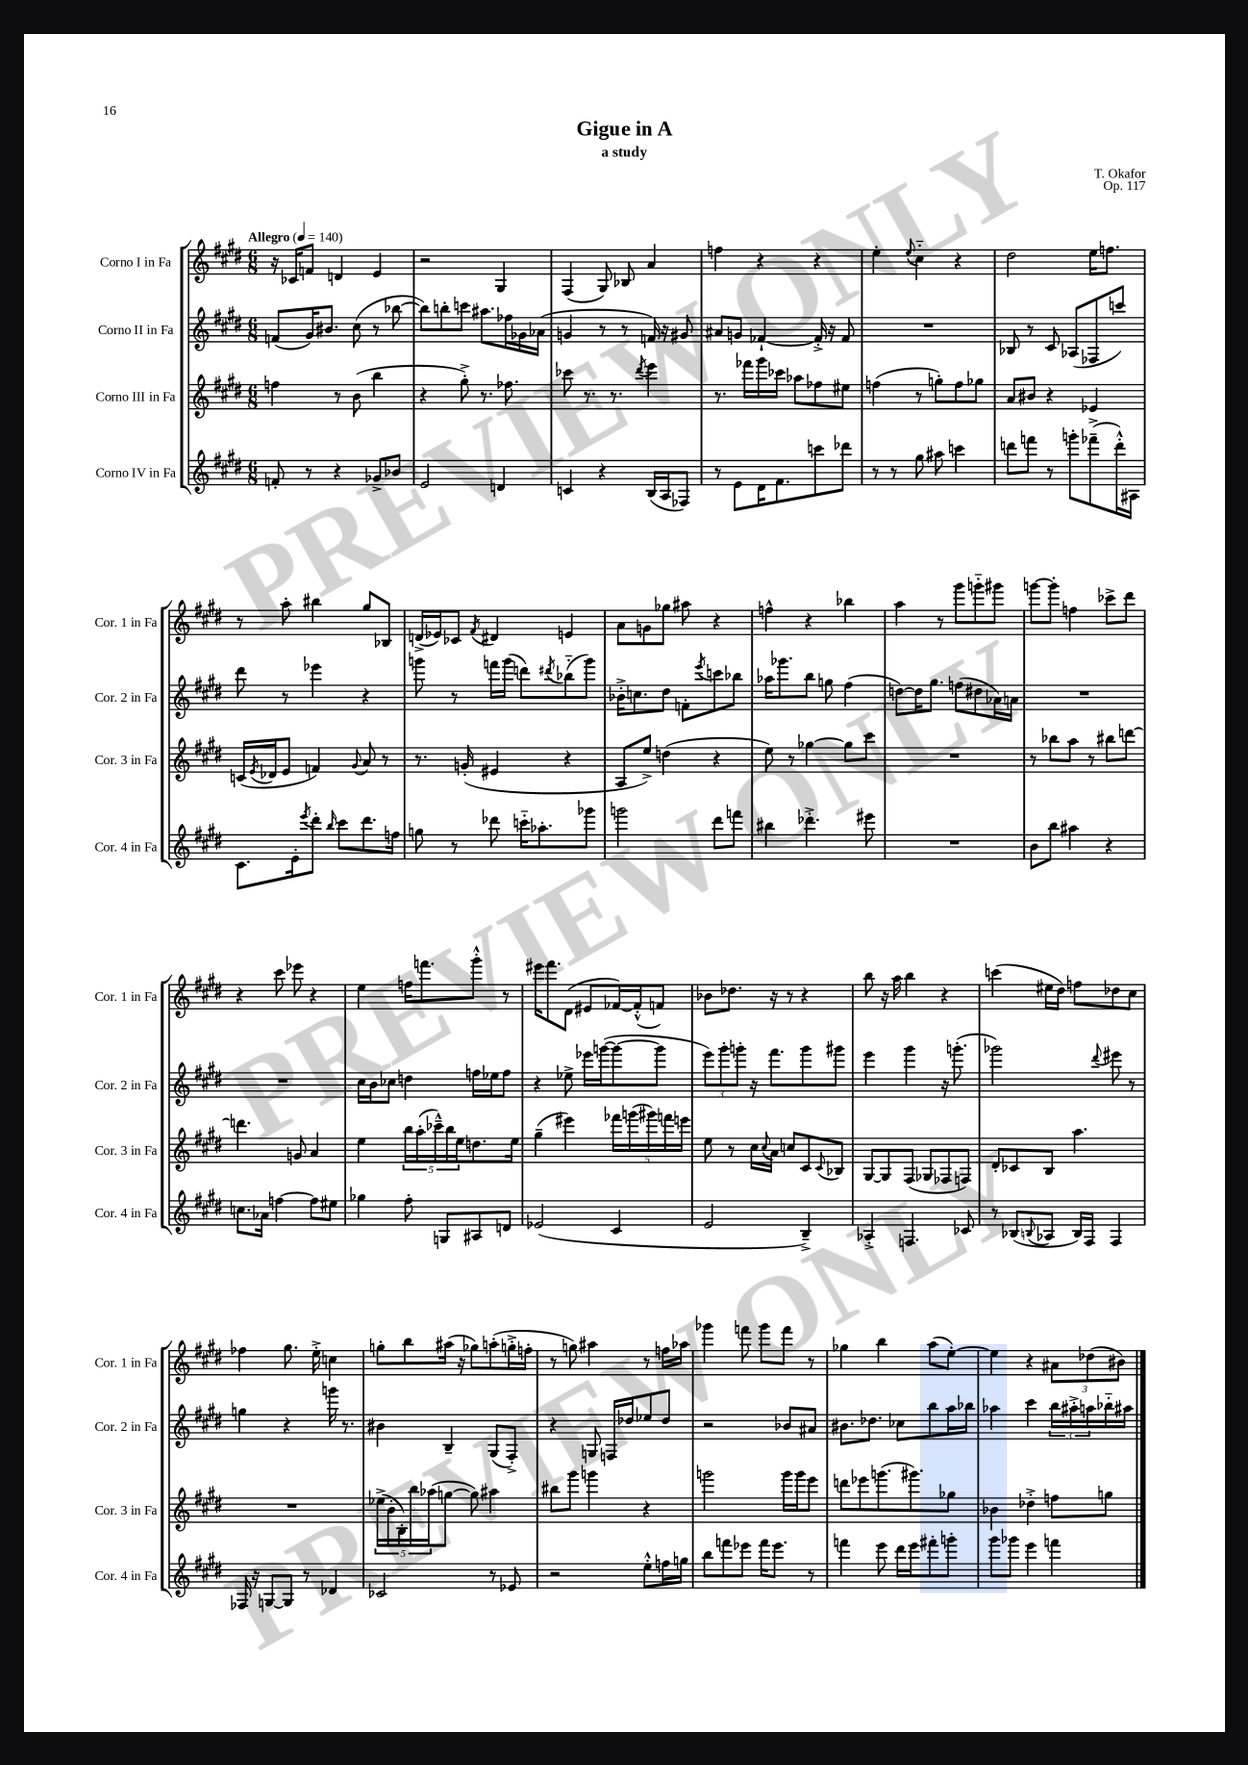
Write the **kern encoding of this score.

**kern	**kern	**kern	**kern
*staff4	*staff3	*staff2	*staff1
*clefG2	*clefG2	*clefG2	*clefG2
*k[f#c#g#d#]	*k[f#c#g#d#]	*k[f#c#g#d#]	*k[f#c#g#d#]
*M6/8	*M6/8	*M6/8	*M6/8
*MM140	*MM140	*MM140	*MM140
8f'/	4ff\	(8f/L	16r
.	.	.	16c-/LK
8r	.	16g#/K)	8f/J
.	.	8.b#/J	.
4r	8r	.	4d/
.	(8b\	(8cc#\	.
8g-^/L	4bb\	8r	4e/
8b-/J	.	[8bb-\	.
=	=	=	=
2e/	4r	8bb-\]L)	2r
.	.	8bb'\	.
.	8gg#'^\)	8ccc\J	.
.	8.r	8.aa#\L	.
4d/	.	.	4G#/
.	8.ff-\	16ff-\L	.
.	.	16g-\	.
.	.	(16a-\JJ	.
=	=	=	=
4c/	8ccc-\	4g/	(4F#/
.	8.r	.	.
4r	.	8r	8G#/)
.	8.r	.	.
.	.	8r	8B-/
.	8qddd#/	.	.
(16B/LL	4eee\	16f/)	4a/
16A/J	.	16r	.
8F-/J)	.	8g#/	.
=	=	=	=
8r	8.r	8a#/L	4ff\
8e\L	.	8g/J	.
.	16fff-\LL	.	.
16d#\K	16ggg#\	[4f-`/	4r
8.f#\	16ccc-\JJ	.	.
.	8aa-\L	.	.
8ccc\	8ff-\	16f-'^/]	4r
.	.	16r	.
8ddd-\J	8ee#\J	8f-/	.
=	=	=	=
8r	(4ff\	2.r	4ee'\
8r	.	.	.
.	.	.	8qqee/
8gg#\	8r	.	4cc#'~\
8aa#\	8gg'\L)	.	.
4ccc\	8ff\	.	4r
.	8gg-\J	.	.
=	=	=	=
8ddd\L	8a/L	8B-/	2dd#\
8fff\J	8b#/J	8r	.
8r	4r	8c#/	.
8ggg'\L	.	(8A-/L	.
(8fff-~^\	4e-/	8F-/	16ee\LK
.	.	.	8.ff\J
16ddd'^^\L)	.	8ccc/J)	.
16A#\JJ	.	.	.
=	=	=	=
8.c#\L	(16c/LL	8ddd#\	8r
.	8qe/	.	.
.	16d-/J	.	.
.	8e/J	8r	8aa'\
16e'\k	.	.	.
8qeee/	.	.	.
8ddd#'\J	4f/)	4eee-\	4bb#\
16qqbb/	.	.	.
8ccc#\L	.	.	.
.	8qqg#/	.	.
8.ddd#\	8a/	4r	8gg#/L
.	8r	.	8B-/J
16ff\Jk	.	.	.
=	=	=	=
8gg\	8.r	8ggg\	(16d^/LL
.	.	.	16e-/J)
8r	.	8r	8c-/J
.	(16g'/	.	.
.	.	.	8qf#/
8ddd-\	4e#/	16fff\LL	4d#/
.	.	(16ggg\JJ	.
16ccc'~\LK	.	8ddd\L)	.
8.aa-'\	.	.	.
.	.	8qddd#/	.
.	4r	(8bb-'~\	4e/
8ggg-\J	.	8ggg\J)	.
=	=	=	=
2ggg\	8A/L	16b-'^\LK	8a\L
.	.	8.cc\	.
.	8ee^/J)	.	8g\
.	(4dd\	8dd#\J	8gg-\J
.	.	8f'\L	8aa#\
.	.	8qeee/	.
8ddd#\L	4r	8ccc\	4r
8fff\J	.	8bb-\J	.
=	=	=	=
4bb#\	8ee\)	16aa-\LK	4ff^^\
.	.	8.ggg-\	.
.	8r	.	.
4.ddd-'^\	[4gg-\	8bb\J	4r
.	.	8gg\	.
.	8gg-\]L	(4ff#\	4bb-\
8eee#\	8ccc#\J	.	.
=	=	=	=
2.r	2.r	[8dd\L)	4aa\
.	.	16dd\]K	.
.	.	8.gg#\J	.
.	.	.	8r
.	.	(8ff\L	8ggg#\L
.	.	8dd#\	8ggg'~\
.	.	16a-\L)	8ggg#\J
.	.	16a\JJ	.
=	=	=	=
8b\L	8r	2.r	[8ggg\L
8bb\J	8bb-\L	.	8ggg'\]J
4aa#\	8aa\J	.	4ff\
.	8r	.	.
4r	8bb#\L	.	8ccc-^\L
.	[8ddd\J	.	8ddd#\J
=	=	=	=
8.cc\L	4.ddd\]	2.r	4r
16a-\Jk	.	.	.
[4ff\	.	.	8ccc#\
.	8g/	.	8eee-\
8ff\]L	4a/	.	4r
8ee#\J	.	.	.
=	=	=	=
4gg-\	4ee\	16cc#\LL	4ee\
.	.	16b\J	.
.	.	8cc-\J	.
8ff#'\	20bb\LL	4dd\	16ff\LK
.	(20aa'\	.	.
.	.	.	8.fff\
.	20ccc-~^^\)	.	.
8G/L	.	.	.
.	20bb\	.	.
.	20ee\J	.	.
8A#/	8.dd\	16ff\LL	8ggg#'^^\J
.	.	16ee-\J	.
8d/J	.	8ff\J	8r
.	16ee\Jk	.	.
=	=	=	=
(2e-/	(4gg#~\	4r	16eee#\LK
.	.	.	8.fff#\
.	4eee#\)	8ee-^\	(8d#\J
.	.	16eee-\LL	8e#/L
.	.	([16ggg\J	.
4c#/	20fff-\LL	8ggg\_	[16f-/L)
.	(20ggg\	.	.
.	.	.	(16f-'^^/]J
.	20ggg#\)	.	.
.	.	8ggg\]J	8f/J)
.	20fff\	.	.
.	20eee\JJ	.	.
=	=	=	=
2e/	8ee\	12eee\L)	8b-\L
.	.	12ggg#'\	.
.	8r	.	8.dd-\J
.	.	12ggg'\J	.
.	16cc#\LL	16r	.
.	8qqcc#/	.	.
.	16a\JJ	8.fff#\L	16r
.	8cc/L	.	8r
4B~^/)	8c#/	8ggg\	4r
.	8qqc#/	.	.
.	8B-/J	8ggg#\J	.
=	=	=	=
4A-'^/	[8G#/L	4eee\	8bb\
.	8G#/]	.	16r
.	.	.	16aa\
4.F/	(8F#/J	4ggg#\	4bb\
.	8G-/L	.	.
.	8F-/	16r	4r
.	.	(8.ggg'\	.
8c-/	8F/J)	.	.
=	=	=	=
8r	8d#'/L	2ggg-\)	(4ccc\
(8B-/L	8c-/	.	.
8qqB/	.	.	.
8A-/J	8B/J	.	16ee#\LL
.	.	.	16dd#\JJ)
16B/LL)	4.aa\	.	8ff\L
16F#/JJ	.	.	.
.	.	8qqddd#/	.
4F#/	.	8eee#\	8dd-\
.	.	8r	8cc#\J
=	=	=	=
16F-/	2.r	4gg\	4ff-\
16r	.	.	.
[8G/L	.	.	.
8G/]J	.	4r	8.gg#\
8r	.	.	.
.	.	.	16ee'^\
4d-/	.	16ggg\	4cc\
.	.	8.r	.
=	=	=	=
2c-/	(20ee-^\LL	4b#\	8gg'\L
.	20b'\	.	.
.	20B'\)	.	.
.	.	.	8bb\
.	20bb\	.	.
.	(20aa-\J	.	.
.	[8gg\J	4B~/	(16aa#\Jk
.	.	.	16r
.	8gg\])	.	8gg-\L)
8r	4aa#\	(8G#/L	(8aa'\
8e-/	.	8F#'^/J)	16gg'^\L
.	.	.	16ff'\JJ
=	=	=	=
2r	8bb#\L	4r	8r
.	8ggg#\J	.	8gg\)
.	4ggg\	8G/	4aa#\
.	.	16F/LL	.
.	.	16dd-/J	.
8ee'^^\L	4r	8ee-/	8r
16ff\L	.	8dd-/J	16ff\LL
16gg\JJ	.	.	16aa-\JJ
=	=	=	=
8bb\L	2ggg\	2r	4ggg-\
8fff\	.	.	.
8eee-\J	.	.	8fff\
16fff\LK	.	.	8ggg-\L
8.eee-\J	.	.	.
.	16ggg\LL	8b-/L	8fff\J
.	16ggg\J	.	.
8r	8eee\J	8a#/J	8r
=	=	=	=
4fff\	8ddd\L	8.b#\L	4gg-\
.	8eee-\	.	.
.	.	8.dd-\J	.
8eee\	(8.ggg\	.	4bb\
16ddd#\LL	.	8cc-\L	.
16eee\J	8.ggg#\)	.	.
8fff#'\	.	8bb\	(8aa\L
8ggg'\J	8gg-\J	16aa\L	[8ee'\J)
.	.	16bb-\JJ	.
=	=	=	=
8ggg#\L	4b-\	4aa-\	4ee\]
8ggg-\J	.	.	.
4eee\	4dd-'^\	4ccc#\	4r
4fff\	8ff\L	24bb\LL	12a#\L
.	.	24aa#'^\	.
.	.	24aa\	(12dd-\
.	8gg\J	16bb-'~\	.
.	.	.	12b#\J)
.	.	16aa#\JJ	.
==	==	==	==
*-	*-	*-	*-
